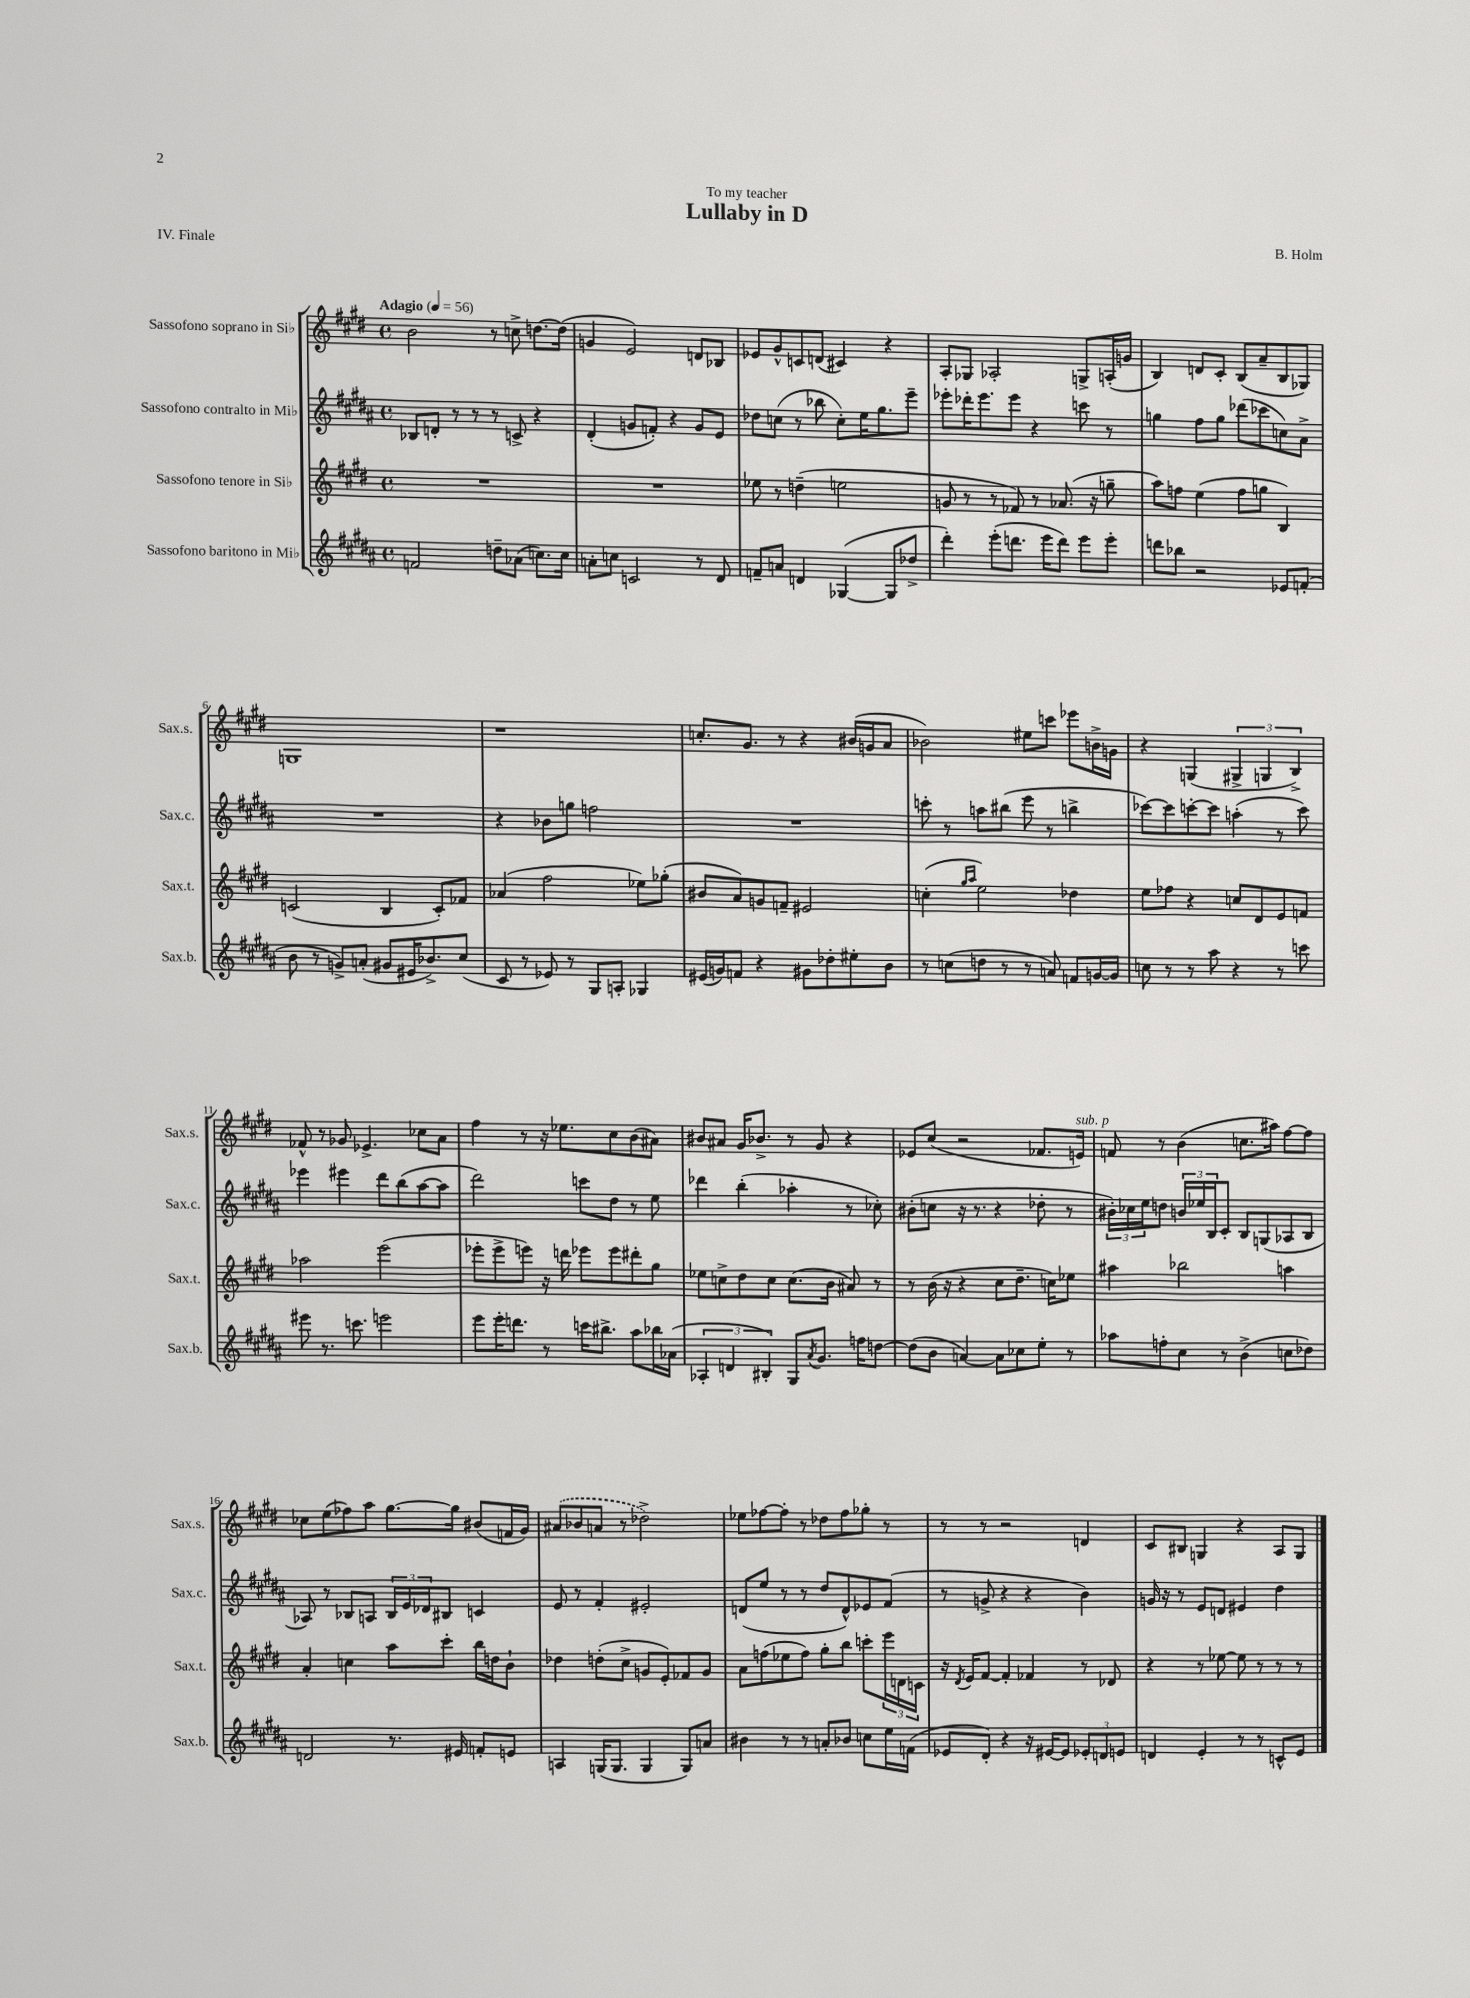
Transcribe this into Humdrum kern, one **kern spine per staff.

**kern	**kern	**kern	**kern
*part4	*part3	*part2	*part1
*staff4	*staff3	*staff2	*staff1
*I"Sassofono baritono in Mi♭	*I"Sassofono tenore in Si♭	*I"Sassofono contralto in Mi♭	*I"Sassofono soprano in Si♭
*I'Sax.b.	*I'Sax.t.	*I'Sax.c.	*I'Sax.s.
*clefG2	*clefG2	*clefG2	*clefG2
*k[f#c#g#d#a#]	*k[f#c#g#d#]	*k[f#c#g#d#a#]	*k[f#c#g#d#]
*M4/4	*M4/4	*M4/4	*M4/4
*met(c)	*met(c)	*met(c)	*met(c)
*MM56	*MM56	*MM56	*MM56
=1	=1	=1	=1
!	!	!	!LO:TX:a:B:t=Adagio
2fn/	1r	8B-X/L	2b\
.	.	8dn'/J	.
.	.	8r	.
.	.	8r	.
8ddn~\L	.	8r	8r
(8a-X\J	.	8cn^/	8ccn^\
8.ccn\L)	.	4r	[8.ddn\L
16cc\Jk	.	.	(16dd\Jk]
=2	=2	=2	=2
8an'\L	1r	(4d#'/	4gn/
8ccn\J	.	.	.
2cn/	.	8gn/L	2e/)
.	.	8fn'/J)	.
.	.	4r	.
8r	.	8g/L	8dn/L
8d#/	.	8e/J	8B-X/J
=3	=3	=3	=3
8fn~/L	8ee-X\	8dd-X\L	8e-X/L
8an/J	8r	(8ccn\J	8g#^^/
4dn/	(4ddn~\	8r	8cn/
.	.	8bb-X\	(8dn/J
([4G-X/	2een\	8cc'\L)	4c#X/)
.	.	16ee\K	.
.	.	8.gg#\	.
8G-/L]	.	.	4r
8dd-X^/J	.	8eee~\J	.
=4	=4	=4	=4
4ddd#'\)	8gn/	8eee-X'\L	8A'/L
.	8r	16ddd-X'\K	8G-X/J
.	.	8.eee-\	.
(8eee'\L	8r	.	2A-X'/
8.dddn\J	8f-X/)	8eee-\J	.
.	8r	4r	.
16eee\KL	.	.	.
8ddd\J)	(8.a-X/	.	.
8eee\L	.	8cccn\	8Gn^/L
.	16r	.	.
8eee'\J	8ggn~\	8r	(16An'/L
.	.	.	16gn/JJ
=5	=5	=5	=5
8dddn\L	8aa\L)	4ggn\	4B/)
8bb-X\J	8ffn\J	.	.
2r	(4ee\	8ff#\L	8dn/L
.	.	8gg\J	8c#'/J
.	8ff\L	(8ddd-X\L	(8B/L
.	8ggn\J	8ccc-X\	8a~/
8e-X/L	4B/)	8ccn\)	8B/
(8fn'/J	.	8a#^\J	8G-X/J)
!!LO:LB:g=z
=6	=6	=6	=6
8b\	(2cn/	1r	1Gn
8r	.	.	.
8gn^/L)	.	.	.
(8an'/J	.	.	.
8g#X/L	4B/	.	.
16e#X/K	.	.	.
8.b-X^/)	.	.	.
.	8c'/L)	.	.
(8cc#/J	8f-X/J	.	.
=7	=7	=7	=7
8c#/	(4a-X/	4r	1r
8r	.	.	.
8e-X/)	2ff#\	8b-X\L	.
8r	.	8ggn\J	.
8G#/L	.	2ffn\	.
8An'/J	.	.	.
4G-X/	8ee-X\L)	.	.
.	(8gg-X'\J	.	.
=8	=8	=8	=8
(16e#X/LL	8b#X/L	1r	8.ccn'/L
16gn/J)	.	.	.
8fn/J	8a/)	.	.
.	.	.	8.g#/J
4r	8gn/	.	.
.	8fn~/J	.	8r
8g#X\L	2e#X/	.	4r
8dd-X'\	.	.	.
8ee#X'\	.	.	(16b#X/LL
.	.	.	16gn/J
8b\J	.	.	8a/J
=9	=9	=9	=9
8r	(4ccn'\	8cccn'\	2b-X\)
(8ccn\L	.	8r	.
.	16qqgg#/LL	.	.
.	16qqaa/JJ	.	.
8ddn\J	2ee\)	8aan\L	.
8r	.	(8bb#X\J	.
8r	.	8eee\	8ee#X\L
8an/)	.	8r	8cccn\J
8fn/L	4dd-X\	4bbn^\	8eee-X\L
[16gn/L	.	.	16bn^\L
16g/JJ]	.	.	16gn\JJ
=10	=10	=10	=10
8ccn\	8ee\L	[8ccc-X\L)	4r
8r	8ff-X\J	8ccc-\]	.
8r	4r	[8cccn'\	(4Gn/
8aa#\	.	8ccc\J]	.
4r	8ccn/L	(4aan'\	6G#X^/
.	8d#/	.	.
.	.	.	6Gn/
8r	8e/	8r	.
.	.	.	6B^/)
8cccn\	8fn/J	8ccc\)	.
!!LO:LB:g=z
=11	=11	=11	=11
8eee#X\	2aa-X\	4eee-X\	8f-X^^/
8.r	.	.	8r
.	.	4eee#X\	8g-X/
8.cccn\	.	.	.
.	.	.	4.e-X^/
2eeen\	(2eee\	8ddd#\L	.
.	.	(8bb\	.
.	.	[8aa#\	8cc-X\L
.	.	8aa#\J]	8a\J
=12	=12	=12	=12
8eee\L	8eee-X'\L	2ddd#\)	4ff#\
16eee'\K	8eee-^\	.	.
8.dddn\J	.	.	.
.	8eeen\J)	.	8r
8r	16r	.	16r
.	16dddn\	.	8.ee-X\L
16cccn\KL	8eee-X\L	8cccn\L	.
8.bb#X^\J	.	.	.
.	8eee-\	8dd#\J	8cc#\
8aa#\L	8ddd#X'\	8r	(8b\
16bb-X\L	8gg#\J	8ee\	8a#X\J)
(16a-X\JJ	.	.	.
=13	=13	=13	=13
6A-X'/	8ee-X\L	4ddd-X\	8b#X/L
.	8ccn^\	.	8a#X/J
6dn/	.	.	.
.	8dd#\	(4bb'\	16g#/KL
.	.	.	8.b-X^/J
6B#X'/)	.	.	.
.	8cc\J	.	.
8G#/L	(8.cc\L	4aa-X'\	8r
8qa#/	.	.	.
8.g#/J	.	.	8g#/
.	16b\Jk	.	.
.	8a#X/)	8r	4r
16ffn\KL	.	.	.
[8ddn\J	8r	8cc-X'\)	.
=14	=14	=14	=14
(8dd\L]	8r	(8b#X'\L	8e-X/L
8b\J	(16b\	8ccn\J	(8cc#/J
.	16r	.	.
[4an/)	4r	16r	2r
.	.	8.r	.
8a\L]	8cc#\L	4r	.
8cc-X\	8.dd#~\J	.	.
8ee'\J	.	8dd-X'\	8.f-X/L
.	16ccn\KL)	.	.
8r	8ee-X\J	8r	.
!	!	!	!LO:TX:a:i:t=sub. p
.	.	.	16en/Jk)
=15	=15	=15	=15
8aa-X\L	4aa#X\	24b#X'\LL)	8fn/
.	.	24cc-X\	.
.	.	24ee\J	.
8ffn'\	.	8ddn\J	8r
8cc#\J	2bb-X\	24bn/LL	(4b\
.	.	24ee-X/	.
.	.	24B/J	.
8r	.	8c#'/J	.
(4b^\	.	8B/L	8.ccn\L
.	.	(8Gn/	.
.	.	.	16aa#X\Jk)
8ccn\L	4aan\	8A-X/	[8ff#\L
8dd-X\J)	.	8B/J	8ff#\J]
!!LO:LB:g=z
=16	=16	=16	=16
2dn/	4a'/	8A-X/)	8cc-X\L
.	.	8r	(8ee\
.	4ccn\	8B-X/L	8ff-X\)
.	.	8An/J	8aa\J
8.r	8aa\L	24B-/LL	[8.gg#\L
.	.	24e/	.
.	.	24d-X/J	.
.	8ccc#'\J	8B#X/J	.
16e#X/	.	.	16gg#\Jk]
8fn'/L	16bb\LL	4cn/	(8b#X/L
.	16ddn\J	.	.
8en/J	8b`\J	.	16fn/L
.	.	.	16g#/JJ)
=17	=17	=17	=17
4An/	4dd-X\	8e/	(8a#X/L
.	.	8r	8b-X/
(16Gn/KL	(8ddn'\L	4f#'/	8an/J
8.G/J	.	.	.
.	8cc#^\J	.	8r
4G/	8gn/L	2e#X'/	2dd-X^\)
.	8e'/)	.	.
8G/L)	8f-X/	.	.
8an/J	8g/J	.	.
=18	=18	=18	=18
4b#X\	8a\L	(8dn/L	8ee-X\L
.	(8ffn\	8ee/J	[8ff-X\
8r	8ee-X\	8r	8ff-'\J]
8r	8ff\J)	8r	8r
8an'/L	8gg#'\L	8dd#/L	8dd-X\L
8b-X/J	8bb\J	8d^^/)	8ff-\
8ccn\L	8cccn'\L	8e-X/	8gg-X'\J
16ee\L	24eee\L	(8f#/J	8r
.	24dn\	.	.
(16fn\JJ	.	.	.
.	24cn\JJ	.	.
=19	=19	=19	=19
8e-X/L	16r	8r	8r
.	8qd#/	.	.
.	16e/KL	.	.
8d#'/J)	[8f#/J	8gn^/	8r
4r	4f#'/]	4r	2r
16r	4f-X/	4r	.
[16e#X/KL	.	.	.
8e#/J]	.	.	.
12e-X'/L	8r	4b\)	4dn/
12dn/	.	.	.
.	8d-X/	.	.
12en/J	.	.	.
=20	=20	=20	=20
4dn/	4r	16gn/	8c#/L
.	.	16r	.
.	.	8r	8B#X/J
4e'/	8r	8e/L	4Gn/
.	[8ee-X\	8dn/J	.
8r	8ee-\]	4e#X/	4r
8r	8r	.	.
8cn^^/L	8r	4dd#\	8A/L
8e/J	8r	.	8G/J
==	==	==	==
*-	*-	*-	*-
